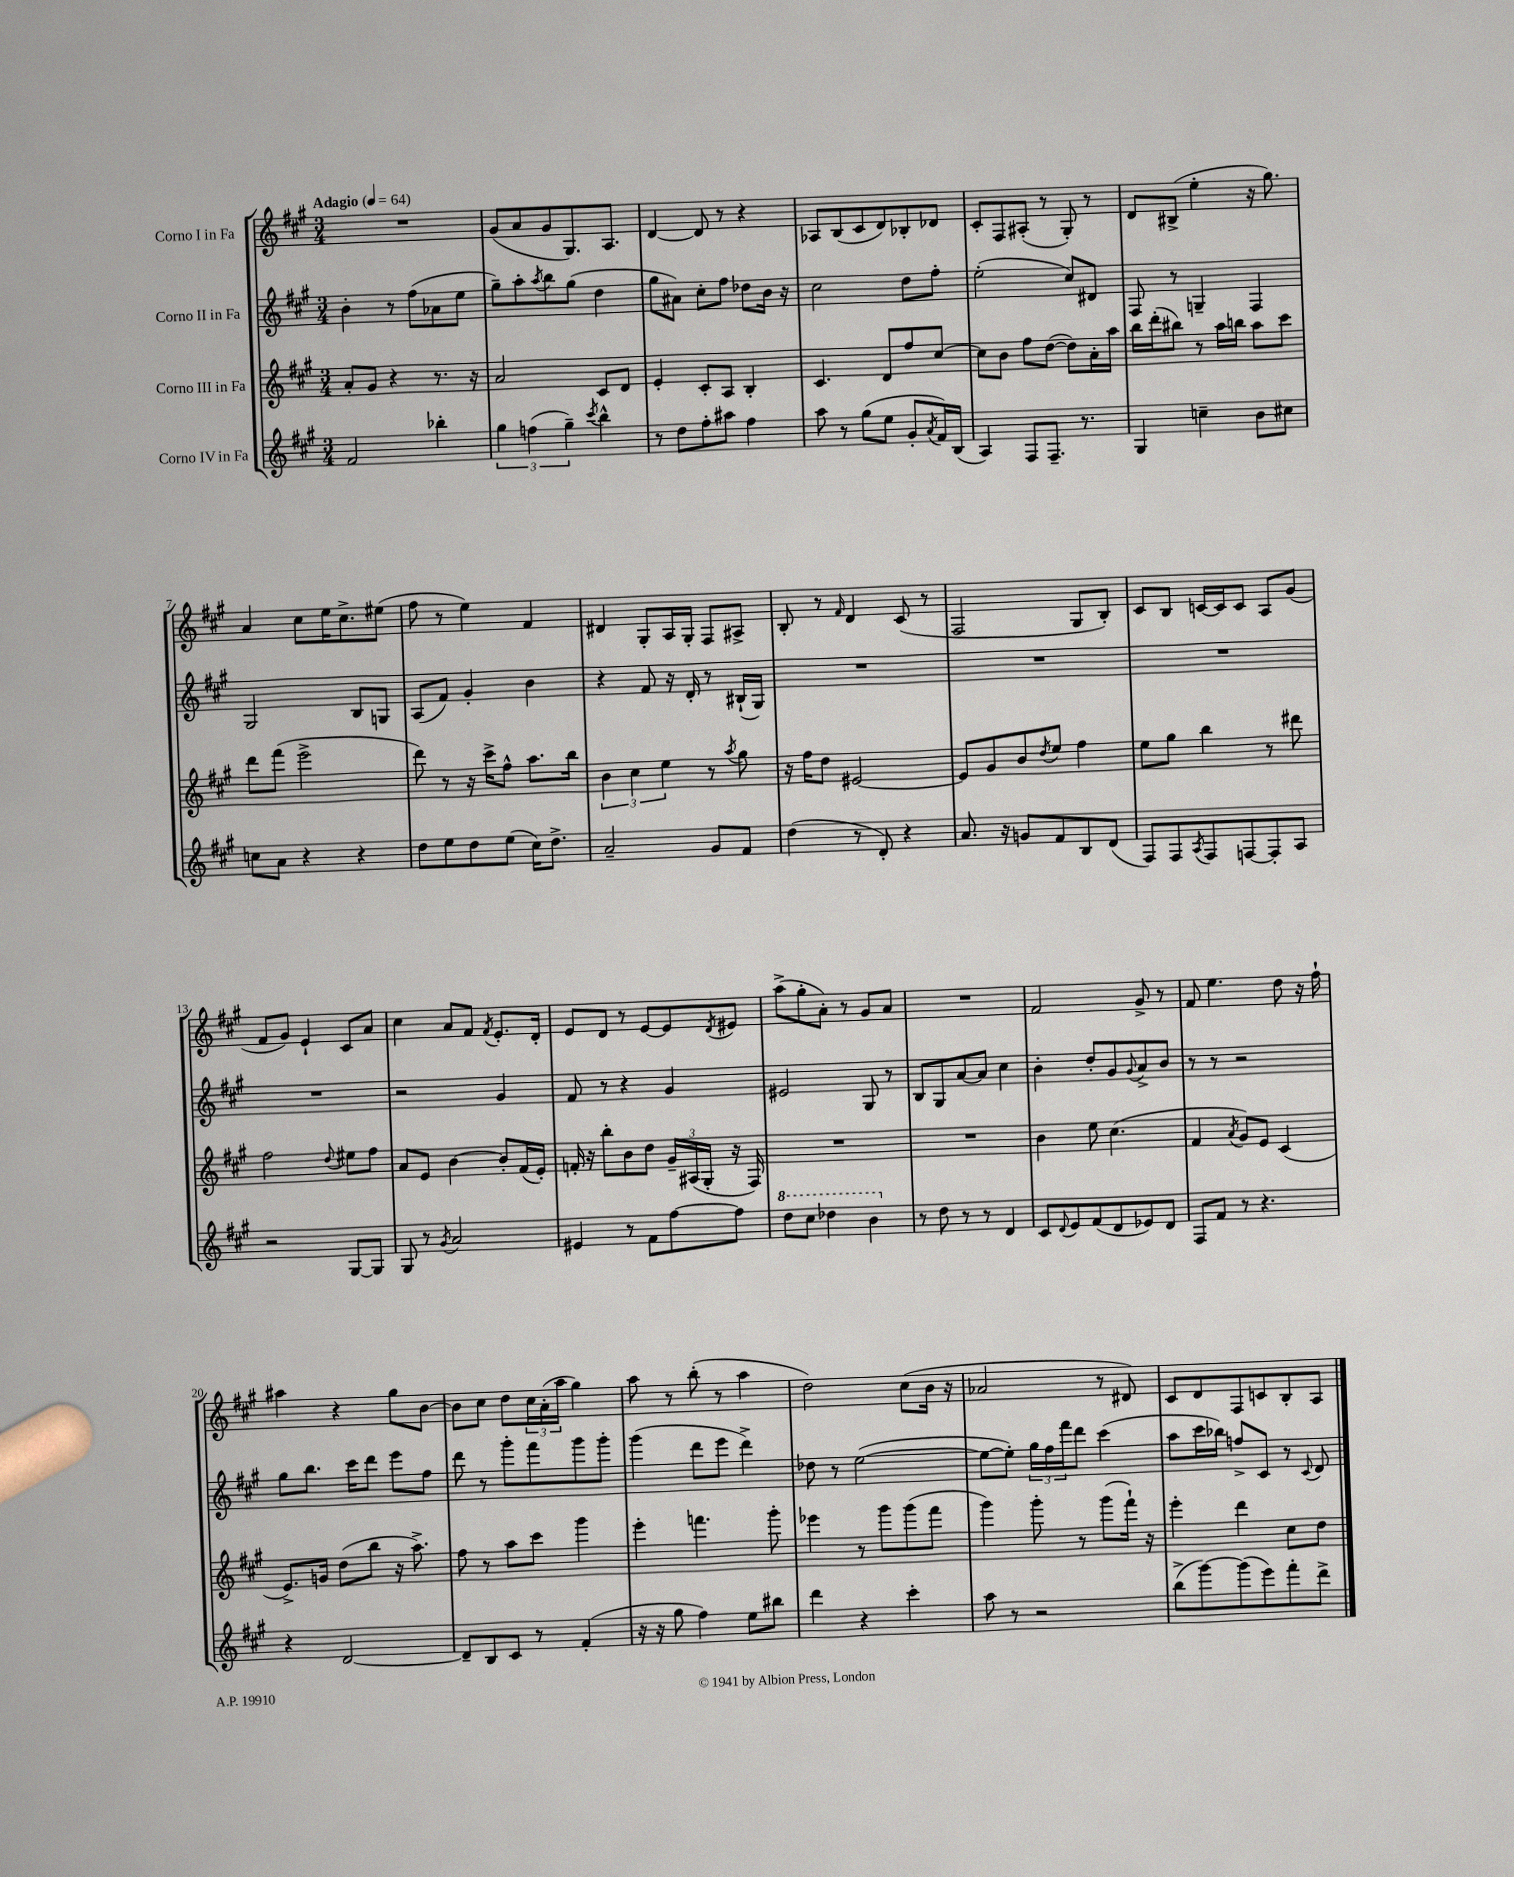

**kern	**kern	**kern	**kern
*part4	*part3	*part2	*part1
*staff4	*staff3	*staff2	*staff1
*I"Corno IV in Fa	*I"Corno III in Fa	*I"Corno II in Fa	*I"Corno I in Fa
*clefG2	*clefG2	*clefG2	*clefG2
*k[f#c#g#]	*k[f#c#g#]	*k[f#c#g#]	*k[f#c#g#]
*M3/4	*M3/4	*M3/4	*M3/4
*MM64	*MM64	*MM64	*MM64
=1	=1	=1	=1
!	!	!	!LO:TX:a:B:t=Adagio
2f#/	8a'/L	4b'\	2.r
.	8g#/J	.	.
.	4r	8r	.
.	.	(8ff#\L	.
4bb-X'\	8.r	8a-X\	.
.	.	8ee\J	.
.	16r	.	.
=2	=2	=2	=2
6gg#\	2a/	8gg#~\L)	(8g#/L
.	.	8aa'\	8a/
(6ffn\	.	.	.
.	.	8qaa/	.
.	.	8bb\	8g#/
6gg#~\)	.	.	.
.	.	(8gg#\J	8.G#/)
8qccc#/	.	.	.
4bb^^\	8c#/L	4dd\	.
.	.	.	8.A/J
.	8d/J	.	.
=3	=3	=3	=3
8r	4e'/	8gg#\L	[4d/
8dd\L	.	8a#X\J)	.
8ff#'\	8c#'/L	8cc#'\L	8d/]
8aa#X\J	8A/J	8ff#\J	8r
4ff#\	4B'/	8dd-X\L	4r
.	.	16b\Jk	.
.	.	16r	.
=4	=4	=4	=4
8aa\	4.c#/	2cc#\	8A-X/L
8r	.	.	(8B/
(8gg#\L	.	.	8c#/
8ee\J	8d/L	.	8d/)
8g#'/L	8ff#/	8dd\L	8B-X'/
8qa/	.	.	.
16f#/L)	[8cc#/J	8ff#'\J	8d-X/J
(16B/JJ	.	.	.
=5	=5	=5	=5
4A/)	8cc#\L]	(2ee'\	8c#'/L
.	8b\J	.	8F#/
8F#/L	8ff#\L	.	(8A#X'/J
8.F#~/J	([8dd\J	.	8r
.	8dd\L])	8cc#/L)	8G#'/)
8.r	.	.	.
.	16a'\L	8d#X/J	8r
.	16aa\JJ	.	.
=6	=6	=6	=6
4G#/	16bb\LL	8F#/	8d/L
.	(16ddd'\J	.	.
.	8bb#X\J)	8r	(8B#X^/J
4ccn~\	8r	4Gn~/	4ee'\
.	16aa\LL	.	.
.	16bbn\JJ	.	.
8b\L	8aa\L	4F#/	16r
.	.	.	8.gg#\)
8cc#X\J	8ccc#\J	.	.
!!LO:LB:g=z
=7	=7	=7	=7
8ccn\L	8ddd\L	2G#/	4a/
8a\J	(8fff#\J	.	.
4r	2eee^\	.	8cc#\L
.	.	.	16ee\K
.	.	.	8.cc#^\
4r	.	8B/L	.
.	.	8Gn/J	(8ee#X\J
=8	=8	=8	=8
8dd\L	8ddd\)	(8A/L	8ff#\
8ee\	8r	8f#/J)	8r
8dd\	16r	4g#'/	4ee\)
.	16ccc#^\KL	.	.
(8ee\J	8ff#^^\J	.	.
16cc#\KL)	8.aa\L	4b\	4f#/
8.dd^\J	.	.	.
.	16bb\Jk	.	.
=9	=9	=9	=9
2a~/	6b\	4r	4d#X/
.	6cc#\	.	.
.	.	8f#/	8G#'/L
.	6ee\	.	.
.	.	16r	16A/L
.	.	16d'/	16G#'/JJ
8g#/L	8r	8r	8F#/L
.	8qaa/	.	.
8f#/J	8gg#\	(16B#X`/LL	8A#X^/J
.	.	16G#/JJ)	.
=10	=10	=10	=10
(4dd\	16r	2.r	8B'/
.	16ff#\KL	.	.
.	8dd\J	.	8r
.	.	.	16qqf#/
8r	[2e#X/	.	4d/
8d'/)	.	.	.
4r	.	.	(8c#/
.	.	.	8r
=11	=11	=11	=11
8.a/	8e#/L]	2.r	2F#/
.	8g#/	.	.
16r	.	.	.
8gn/L	8b/	.	.
.	8qdd/	.	.
8f#/	8ee/J	.	.
8B/	4ff#\	.	8G#/L
(8d/J	.	.	8B'/J)
=12	=12	=12	=12
8F#/L)	8ee\L	2.r	8c#/L
8F#/	8gg#\J	.	8B/J
8qA/	.	.	.
8F#/	4bb\	.	[16cn/LL
.	.	.	16c/J]
[8Fn/	.	.	8c/J
8F'/]	8r	.	8A/L
8A/J	8ddd#X\	.	(8g#/J
!!LO:LB:g=z
=13	=13	=13	=13
2r	2ff#\	2.r	8f#/L
.	.	.	8g#/J)
.	.	.	4e`/
.	8qqdd/	.	.
[8G#/L	8ee#X\L	.	8c#/L
8G#/J]	8ff#\J	.	8a/J
=14	=14	=14	=14
8G#/	8a/L	2r	4cc#\
8r	8e/J	.	.
8qg#/	.	.	.
2a/	[4b\	.	8a/L
.	.	.	8f#/J
.	.	.	8qf#/
.	8b'/L]	4g#/	8.e'/L
.	(16f#/L	.	.
.	16e'/JJ)	.	16d'/Jk
=15	=15	=15	=15
4e#X/	16fn'/	8f#/	8e/L
.	16r	.	.
.	8bb'\L	8r	8d/J
8r	8b\	4r	8r
8f#\L	8dd\J	.	[8e/L
[8ff#\	24g#~/LL	4g#/	8e/]
.	(24A#X/	.	.
.	24G#'/JJ	.	.
.	.	.	8qd/
8ff#\J]	16r	.	8e#X/J
.	16F#/)	.	.
=16	=16	=16	=16
*8va	*	*	*
8ddd\L	2.r	2e#X/	(8aa^\L
8ccc#\J	.	.	8gg#'\
4ddd-X\	.	.	8a'\J)
.	.	.	8r
4bb\	.	8G#/	8g#/L
.	.	8r	8a/J
=17	=17	=17	=17
*X8va	*	*	*
8r	2.r	8B/L	2.r
8dd\	.	8G#/	.
8r	.	[8a/	.
8r	.	8a/J]	.
4d/	.	4cc#\	.
=18	=18	=18	=18
8c#/L	4b\	4b'\	2f#/
8qqd/	.	.	.
8e/	.	.	.
(8f#/	8ee\	8dd'/L	.
8d/	(4.cc#\	8g#/	.
.	.	8qqg#/	.
8e-X/)	.	8a^/	8g#^/
8d/J	.	8b/J	8r
=19	=19	=19	=19
8F#/L	4f#/	8r	8f#/
8f#/J	.	8r	4.ee\
.	8qa/	.	.
8r	8g#/L)	2r	.
4.r	8e/J	.	.
.	(4c#/	.	8dd\
.	.	.	16r
.	.	.	16ff#`\
!!LO:LB:g=z
=20	=20	=20	=20
4r	8.e^/L)	8gg#\L	4aa#X\
.	.	8.bb\J	.
.	16gn/Jk	.	.
[2d/	(8dd\L	.	4r
.	.	16ccc#\KL	.
.	8bb\J	8ddd\J	.
.	16r	8eee\L	8gg#\L
.	8.aa^\)	.	.
.	.	8ff#\J	[8b\J
=21	=21	=21	=21
8d~/L]	8ff#\	8ddd\	8b\L]
8B/	8r	8r	8cc#\J
8c#/J	8aa\L	8ggg#'\L	8dd\L
8r	8ccc#\J	8fff#\	24cc#\L
.	.	.	(24a'\
.	.	.	24aa\JJ
(4f#'/	4ggg#\	8ggg#\	4gg#\)
.	.	8ggg#'\J	.
=22	=22	=22	=22
16r	4eee'\	(4ggg#\	8aa\
16r	.	.	.
8gg#\	.	.	8r
4ff#\)	4.fffn\	8ddd\L	(8bb'\
.	.	8eee\J	8r
8ee\L	.	4ddd^\)	4aa\
8bb#X\J	8ggg#'\	.	.
=23	=23	=23	=23
4ddd\	4eee-X\	8dd-X\	2dd\)
.	.	8r	.
4r	8r	([2ee\	.
.	8ggg#\L	.	.
4ccc#'\	(8ggg#\	.	(8cc#\L
.	8fff#\J	.	16b\Jk
.	.	.	16r
=24	=24	=24	=24
8aa\	4ggg#\)	8ee\L_	2a-X/
8r	.	8ee'\J])	.
2r	8ggg#'\	24gg#\LL	.
.	.	24ff#\	.
.	.	24fff#\J	.
.	8r	8ddd\J	.
.	(8ggg#\L	(4ccc#\	8r
.	16fff#`\Jk)	.	8d#X/)
.	16r	.	.
=25	=25	=25	=25
(8bb^\L	4eee'\	8aa\L	8c#/L
[8ggg#\)	.	16ccc#\L	8d/
.	.	16bb-X\JJ)	.
(8ggg#\]	4ddd\	8ffn^/L	8F#/
8eee\)	.	8c#/J	8cn/
8fff#'\	8cc#\L	8r	8B'/
.	.	8qqc#/	.
8ddd^\J	8dd\J	8d/	8A/J
==	==	==	==
*-	*-	*-	*-
